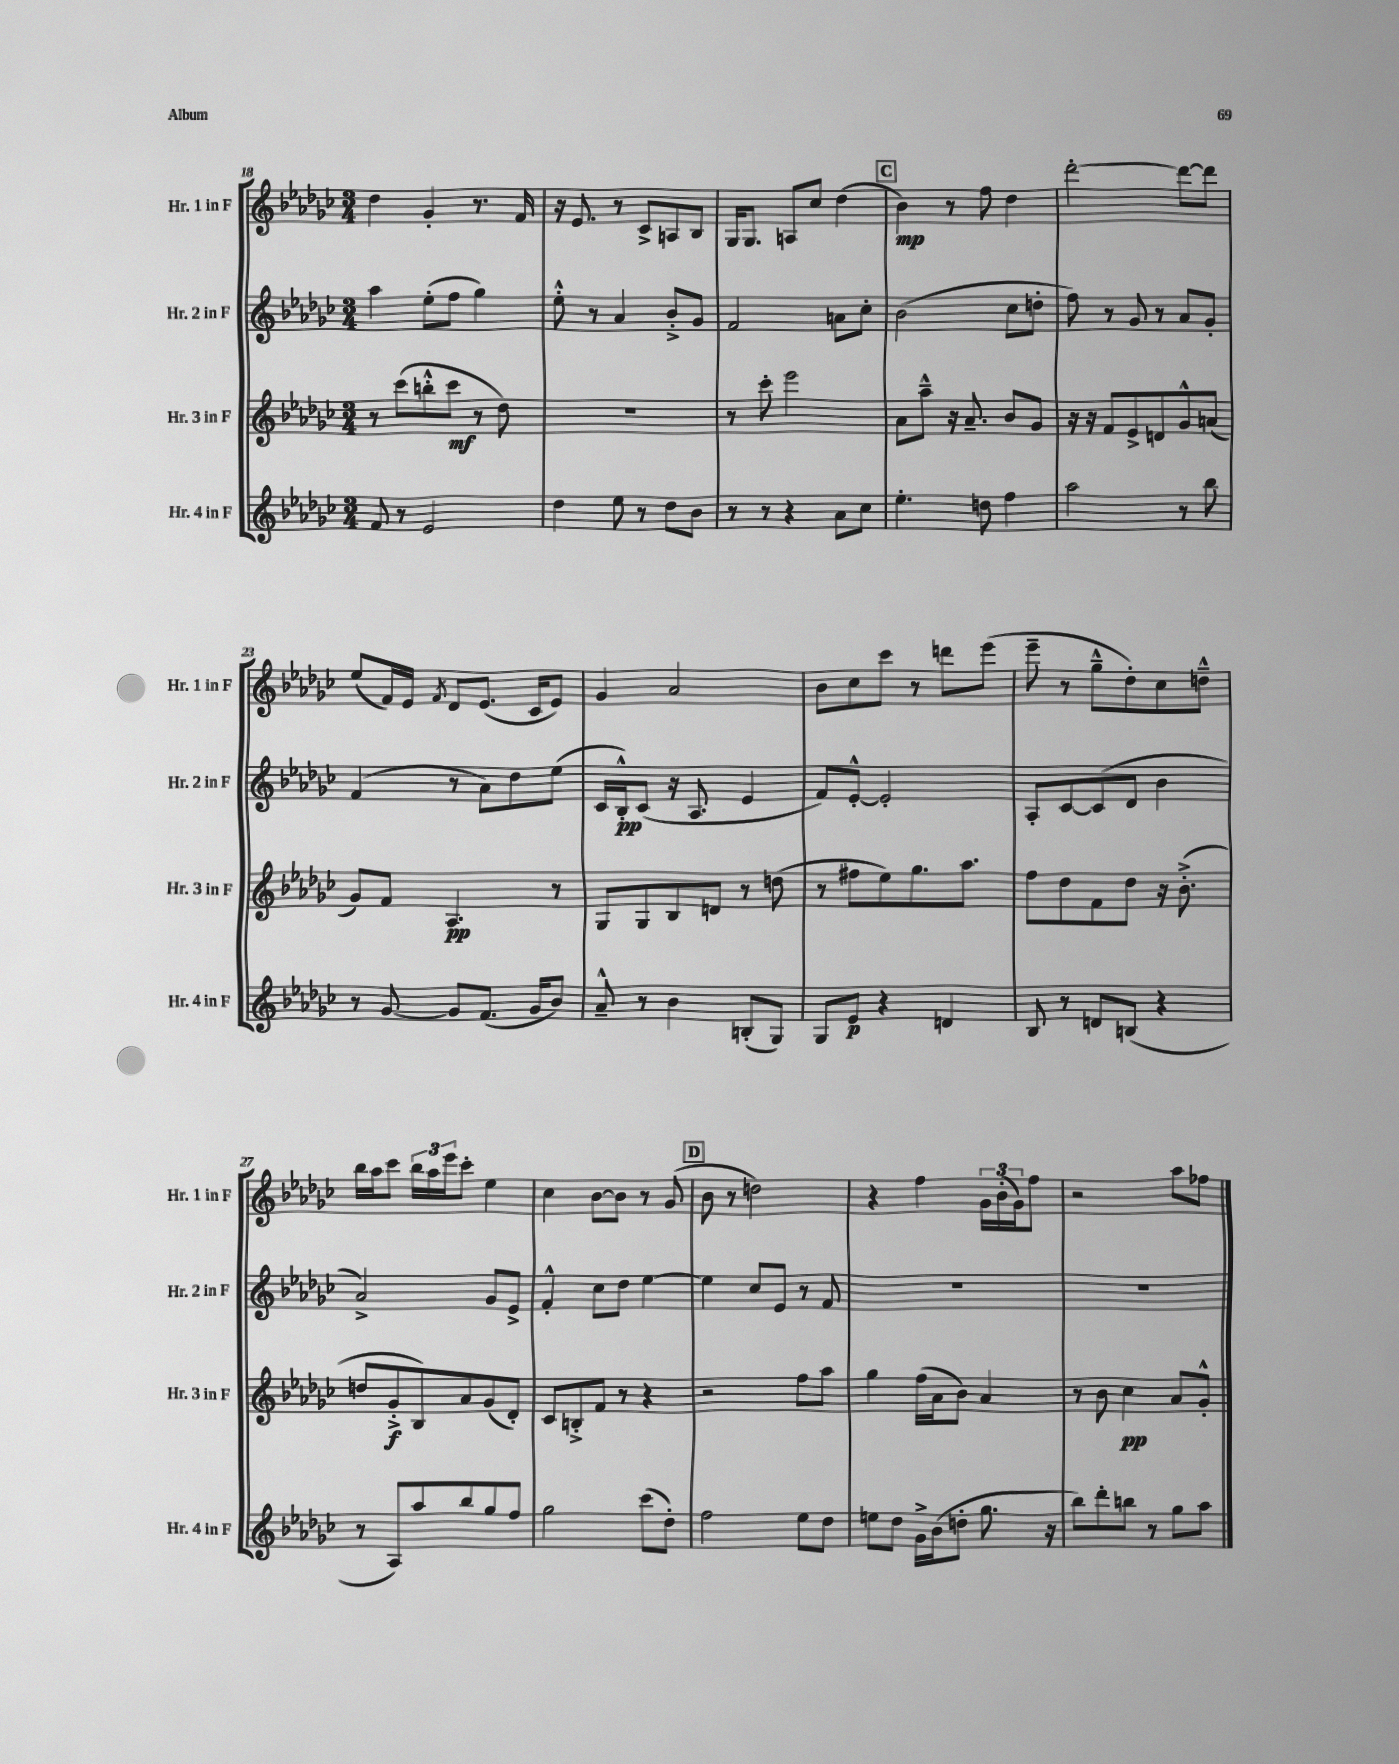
<<
\new StaffGroup <<
\new Staff = "s0" \with { instrumentName = "Hr. 1 in F" shortInstrumentName = "Hr. 1 in F" } {
    \clef treble \key ges \major \numericTimeSignature \time 3/4
    des''4 ges'4-. r8. f'16 |
    r16 ees'8. r8 ces'8-> a8 bes8 |
    ges16 ges8. a8 ces''8 des''4( |
    \mark \markup { \box "C" } bes'4\mp) r8 f''8 des''4 |
    des'''2~-. des'''8~ des'''8 |
    ees''8( f'16) ees'16 \acciaccatura { f'8 } des'8 ees'8.( ces'16 ees'8) |
    ges'4 aes'2 |
    bes'8 ces''8 ces'''8 r8 d'''8 ees'''8( |
    ees'''8-- r8 ges''8---^ des''8-.) ces''8 d''8---^ |
    bes''16 aes''16 ces'''8 \tuplet 3/2 { bes''16 aes''16 ees'''16 } ces'''8-. ees''4 |
    ces''4 bes'8~ bes'8 r8 ges'8( |
    \mark \markup { \box "D" } bes'8 r8 d''2) |
    r4 f''4 \tuplet 3/2 { ges'16 bes'16-.( ges'16) } f''8 |
    r2 aes''8 fes''8 \bar "|." |
}
\new Staff = "s1" \with { instrumentName = "Hr. 2 in F" shortInstrumentName = "Hr. 2 in F" } {
    \clef treble \key ges \major \numericTimeSignature \time 3/4
    aes''4 ees''8-.( f''8 ges''4) |
    ees''8-.-^ r8 aes'4 bes'8-.-> ges'8 |
    f'2 a'8 ces''8-. |
    \mark \markup { \box "C" } bes'2( ces''8 d''8-. |
    f''8) r8 ges'8 r8 aes'8 ges'8-. |
    f'4( r8 aes'8) des''8 ees''8( |
    ces'16 bes16-.-^\pp) ces'8( r16 aes8. ees'4 |
    f'8) ees'8~-.-^ ees'2-. |
    aes8-. ces'8~ ces'8( des'8 bes'4 |
    aes'2->) ges'8 ees'8-> |
    f'4-.-^ ces''8 des''8 ees''4~ |
    \mark \markup { \box "D" } ees''4 ces''8 ees'8 r8 f'8 |
    R2. |
    R2. \bar "|." |
}
\new Staff = "s2" \with { instrumentName = "Hr. 3 in F" shortInstrumentName = "Hr. 3 in F" } {
    \clef treble \key ges \major \numericTimeSignature \time 3/4
    r8 ces'''8( b''8-.-^ ces'''8\mf r8 des''8) |
    R2. |
    r8 ces'''8-. ees'''2 |
    \mark \markup { \box "C" } aes'8 aes''8---^ r16 aes'8.-- bes'8 ges'8 |
    r16 r16 f'8 ees'8-> d'8 ges'8-^ a'8( |
    ges'8) f'8 aes4.\pp r8 |
    ges8 ges8 bes8 d'8 r8 d''8( |
    r8 fis''8 ees''8) ges''8. aes''8. |
    f''8 des''8 f'8 des''8 r16 bes'8.-.->( |
    d''8 ges'8-.->\f bes8) aes'8 ges'8( des'8-.) |
    ces'8 b8-.-> f'8 r8 r4 |
    \mark \markup { \box "D" } r2 f''8 aes''8 |
    ges''4 f''16( aes'16 bes'8) aes'4 |
    r8 bes'8 ces''4\pp aes'8 ges'8-.-^ \bar "|." |
}
\new Staff = "s3" \with { instrumentName = "Hr. 4 in F" shortInstrumentName = "Hr. 4 in F" } {
    \clef treble \key ges \major \numericTimeSignature \time 3/4
    f'8 r8 ees'2 |
    des''4 ees''8 r8 des''8 bes'8 |
    r8 r8 r4 aes'8 ces''8 |
    \mark \markup { \box "C" } ees''4.-. d''8 f''4 |
    aes''2 r8 bes''8 |
    r8 ges'8~ ges'8 f'8.( ges'16 bes'8) |
    aes'8---^ r8 bes'4 b8-.( ges8) |
    ges8 ees'8\p r4 d'4 |
    bes8 r8 d'8 b8( r4 |
    r8 aes8) aes''8 bes''8 ges''8 f''8 |
    ges''2 ces'''8( des''8-.) |
    \mark \markup { \box "D" } f''2 ees''8 des''8 |
    e''8 des''8 ges'16-> bes'16( d''8-. ges''8. r16 |
    bes''8) des'''8-. b''8 r8 ges''8 aes''8 \bar "|." |
}
>>
>>
\layout { \context { \Score currentBarNumber = #18 } }
